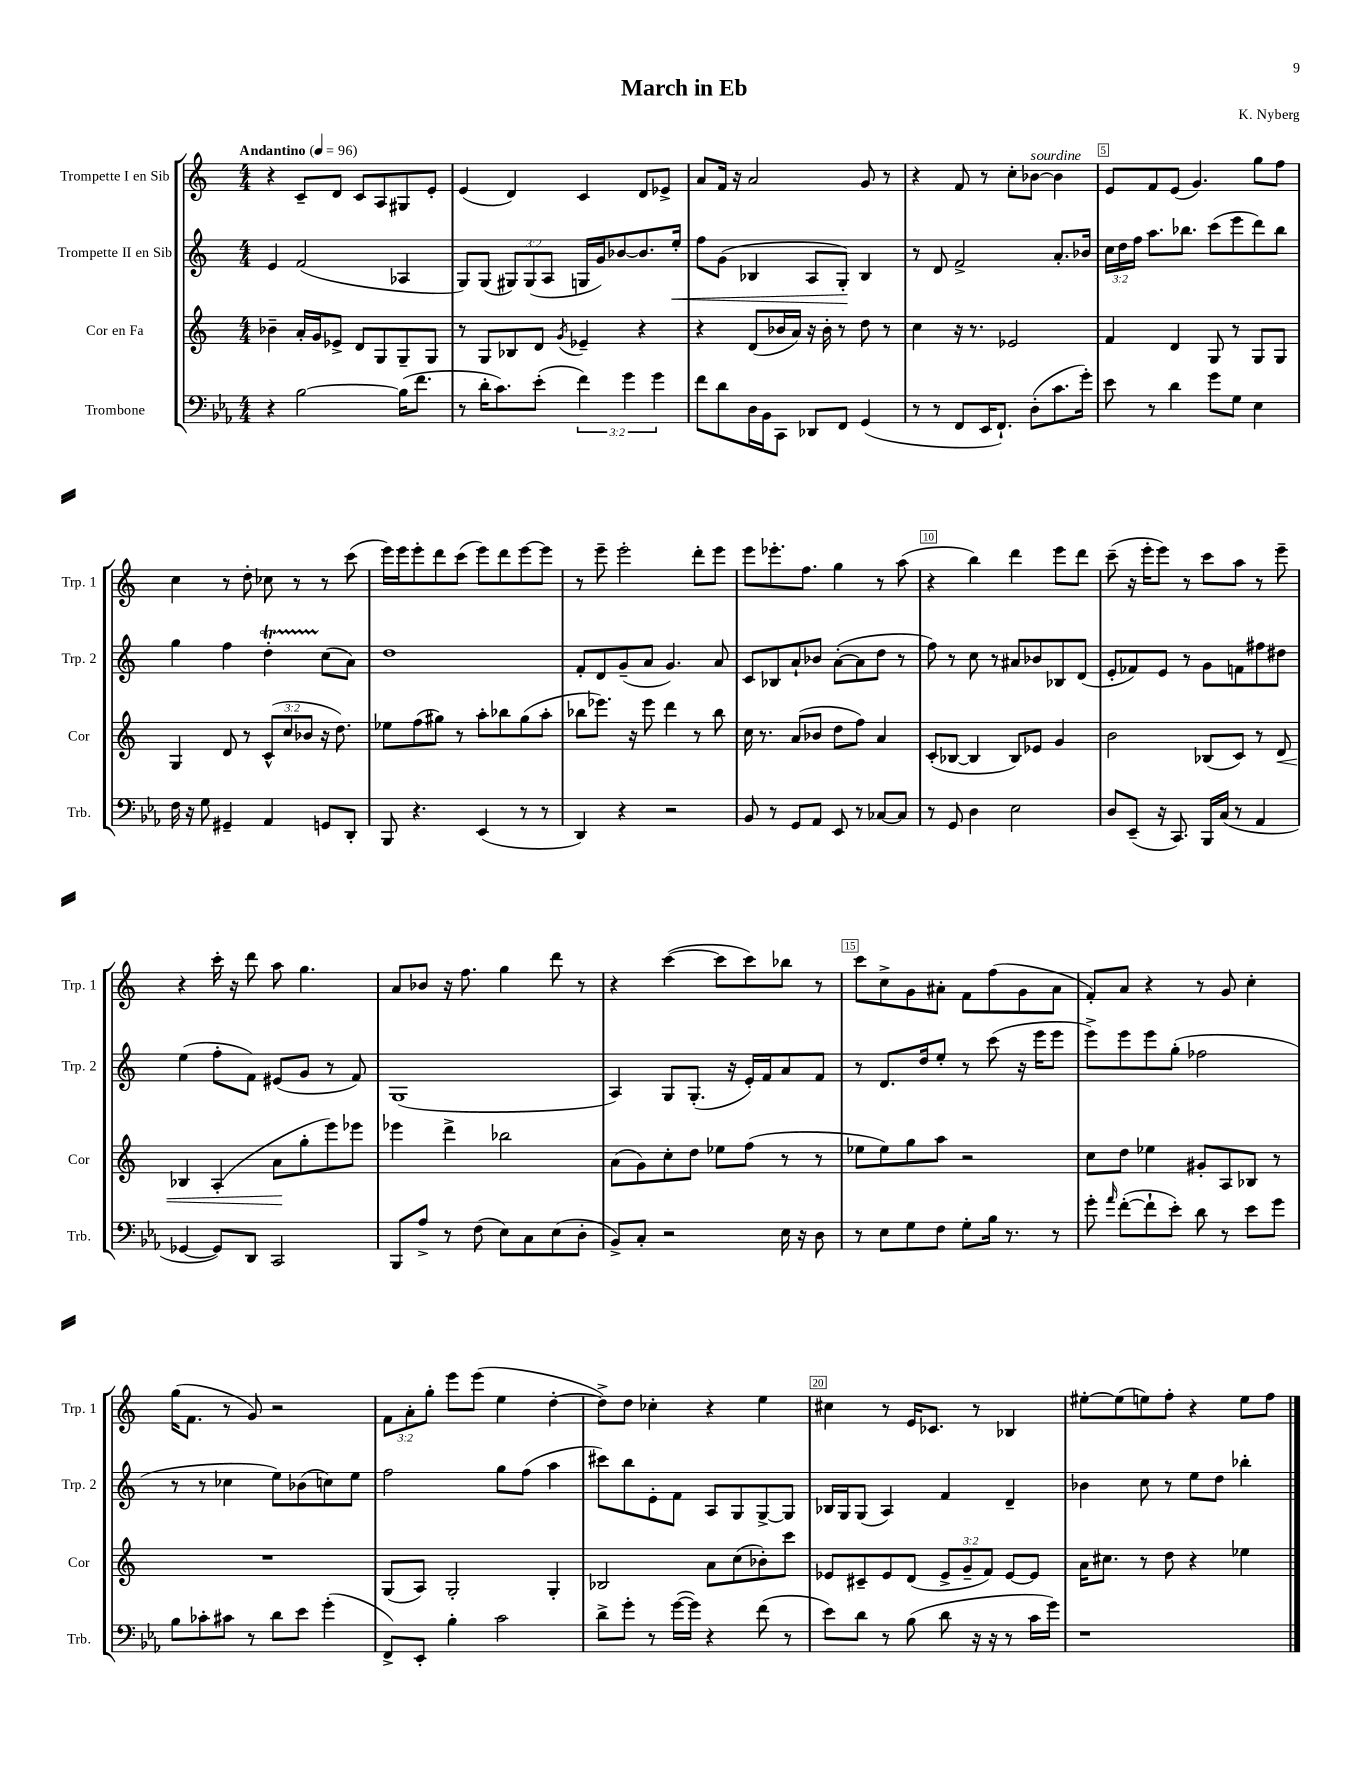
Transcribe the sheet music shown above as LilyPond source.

\header { title = "March in Eb" composer = "K. Nyberg" }
<<
\new StaffGroup <<
\new Staff = "s0" \with { instrumentName = "Trompette I en Sib" shortInstrumentName = "Trp. 1" } {
    \clef treble \key c \major \numericTimeSignature \time 4/4 \override Staff.TupletNumber.text = #tuplet-number::calc-fraction-text \tempo "Andantino" 4 = 96
    \autoBeamOff r4 c'8[-- d'8] c'8[ a8 gis8 e'8]-. |
    e'4( d'4) c'4 d'8[ ees'8]-> |
    a'8[ f'16] r16 a'2 g'8 r8 |
    r4 f'8 r8 c''8[-. bes'8]~^\markup { \italic "sourdine" } bes'4 |
    e'8[ f'8 e'8]( g'4.) g''8[ f''8] |
    c''4 r8 d''8-. ces''8 r8 r8 c'''8( |
    e'''16[) e'''16 e'''8-. d'''8 c'''8]( e'''8[) d'''8 e'''8~ e'''8] |
    r8 e'''8-- e'''2-. d'''8[-. e'''8] |
    e'''8[ ees'''8.-. f''8.] g''4 r8 a''8( |
    r4 b''4) d'''4 e'''8[ d'''8] |
    c'''8--( r16 e'''16[-. e'''8]) r8 c'''8[ a''8] r8 e'''8-- |
    r4 c'''16-. r16 d'''8 a''8 g''4. |
    a'8[ bes'8] r16 f''8. g''4 d'''8 r8 |
    r4 c'''4~( c'''8[ c'''8) bes''8] r8 |
    c'''8[ c''8-> g'8 ais'8]-. f'8[ f''8( g'8 ais'8] |
    f'8[-.) a'8] r4 r8 g'8 c''4-. |
    g''16[( f'8.] r8 g'8) r2 |
    \tuplet 3/2 { f'8[ a'8-. g''8]-. } e'''8[ e'''8]( e''4 d''4~-. |
    d''8[->) d''8] ces''4-. r4 e''4 |
    cis''4 r8 e'16[ ces'8.] r8 bes4 |
    eis''8[~-. eis''8( e''8) f''8]-. r4 e''8[ f''8] \bar "|." |
}
\new Staff = "s1" \with { instrumentName = "Trompette II en Sib" shortInstrumentName = "Trp. 2" } {
    \clef treble \key c \major \numericTimeSignature \time 4/4 \override Staff.TupletNumber.text = #tuplet-number::calc-fraction-text
    \autoBeamOff e'4 f'2( aes4 |
    g8[) g8]( \tuplet 3/2 { gis8[) gis8( a8] } g16[ g'16) bes'8~ bes'8. e''16]-.\< |
    f''8[ g'8]( bes4 a8[ g8]-.\!) bes4 |
    r8 d'8 f'2-> a'8.[-. bes'16] |
    \tuplet 3/2 { c''16[ d''16 f''16] } a''8.[ bes''8.] c'''8[( e'''8 d'''8) bes''8] |
    g''4 f''4 d''4-.\startTrillSpan c''8[\stopTrillSpan( a'8]) |
    d''1 |
    f'8[-. d'8 g'8--( a'8] g'4.) a'8 |
    c'8[ bes8 a'8-! bes'8] a'8[~-.( a'8 d''8] r8 |
    f''8) r8 c''8 r8 ais'8[ bes'8 bes8 d'8]( |
    e'8[-. fes'8) e'8] r8 g'8[ f'8 fis''8 dis''8] |
    e''4( f''8[-. f'8]) eis'8[( g'8] r8 f'8) |
    g1( |
    a4) g8[ g8.]-.( r16 e'16[-.) f'16 a'8 f'8] |
    r8 d'8.[ d''16 e''8]-. r8 c'''8( r16 e'''16[ e'''8] |
    e'''8[->) e'''8 e'''8 g''8]-.( fes''2 |
    r8 r8 ces''4 e''8[) bes'8( c''8) e''8] |
    f''2 g''8[ f''8]( a''4 |
    cis'''8[) b''8 e'8-. f'8] a8[ g8 g8~-> g8] |
    bes16[ g16 g8]( a4) f'4 d'4-- |
    bes'4 c''8 r8 e''8[ d''8] bes''4-. \bar "|." |
}
\new Staff = "s2" \with { instrumentName = "Cor en Fa" shortInstrumentName = "Cor" } {
    \clef treble \key c \major \numericTimeSignature \time 4/4 \override Staff.TupletNumber.text = #tuplet-number::calc-fraction-text
    \autoBeamOff bes'4-- a'16[-. g'16 ees'8]-> d'8[ g8 g8-- g8] |
    r8 g8[ bes8 d'8] \acciaccatura { g'8 } ees'4-- r4 |
    r4 d'8[( bes'16 a'16]) r16 bes'16-. r8 d''8 r8 |
    c''4 r16 r8. ees'2 |
    f'4 d'4 g8 r8 g8[ g8] |
    g4 d'8 r8 \tuplet 3/2 { c'8[-^( c''8 bes'8] } r16 d''8.) |
    ees''8[ f''8( gis''8]) r8 a''8[-. bes''8 gis''8( a''8]-. |
    bes''8[ ees'''8.]) r16 ees'''8 d'''4 r8 bes''8 |
    c''16 r8. a'8[( bes'8] d''8[ f''8]) a'4 |
    c'8[-.( bes8]~ bes4 bes8[) ees'8] g'4 |
    b'2 bes8[( c'8]) r8 d'8\< |
    bes4 a4-.( a'8[\! g''8-. e'''8) ees'''8] |
    ees'''4 d'''4-> bes''2 |
    a'8[( g'8) c''8-. d''8] ees''8[ f''8]( r8 r8 |
    ees''8[ ees''8) g''8 a''8] r2 |
    c''8[ d''8] ees''4 gis'8[-. a8 bes8] r8 |
    R1 |
    g8[( a8]) g2-. g4-. |
    bes2 a'8[ c''8( bes'8-.) c'''8] |
    ees'8[ cis'8-- ees'8 d'8]( \tuplet 3/2 { ees'8[-> g'8-- f'8]) } ees'8[~ ees'8] |
    a'16[ cis''8.] r8 d''8 r4 ees''4 \bar "|." |
}
\new Staff = "s3" \with { instrumentName = "Trombone" shortInstrumentName = "Trb." } {
    \clef bass \key ees \major \numericTimeSignature \time 4/4 \override Staff.TupletNumber.text = #tuplet-number::calc-fraction-text
    \autoBeamOff r4 bes2~ bes16[( f'8.] |
    r8 d'16[-. c'8.) ees'8]-.( \tuplet 3/2 { f'4) g'4 g'4 } |
    f'8[ d'8 d16 bes,16 c,8] des,8[ f,8] g,4( |
    r8 r8 f,8[ ees,16 f,8.]-!) d8[-.( c'8. g'16]-.) |
    ees'8 r8 d'4 g'8[ g8] ees4 |
    f16 r16 g8 gis,4-- aes,4 g,8[ d,8]-. |
    bes,,8 r4. ees,4( r8 r8 |
    d,4) r4 r2 |
    bes,8 r8 g,8[ aes,8] ees,8 r8 ces8[~ ces8] |
    r8 g,8 d4 ees2 |
    d8[ ees,8]--( r16 c,8.) bes,,16[ c16]( r8 aes,4 |
    ges,4~ ges,8[) d,8] c,2 |
    bes,,8[ aes8]-> r8 f8( ees8[) c8 ees8( d8]-. |
    bes,8[->) c8]-. r2 ees16 r16 d8 |
    r8 ees8[ g8 f8] g8[-. bes16] r8. r8 |
    g'8-. \grace { aes'16 } f'8[~-.( f'8-! ees'8]-.) d'8 r8 ees'8[ g'8] |
    bes8[ ces'8-. cis'8] r8 d'8[ ees'8] g'4-.( |
    f,8[->) ees,8]-. bes4-. c'2 |
    d'8[-> g'8]-. r8 g'16[~( g'16]) r4 f'8( r8 |
    ees'8[) d'8] r8 bes8( d'8 r16 r16 r8 c'16[ g'16]) |
    r1 \bar "|." |
}
>>
>>
\layout { \context { \Score \override BarNumber.break-visibility = ##(#f #t #t) barNumberVisibility = #(every-nth-bar-number-visible 5) \override BarNumber.stencil = #(make-stencil-boxer 0.1 0.3 ly:text-interface::print) } }
